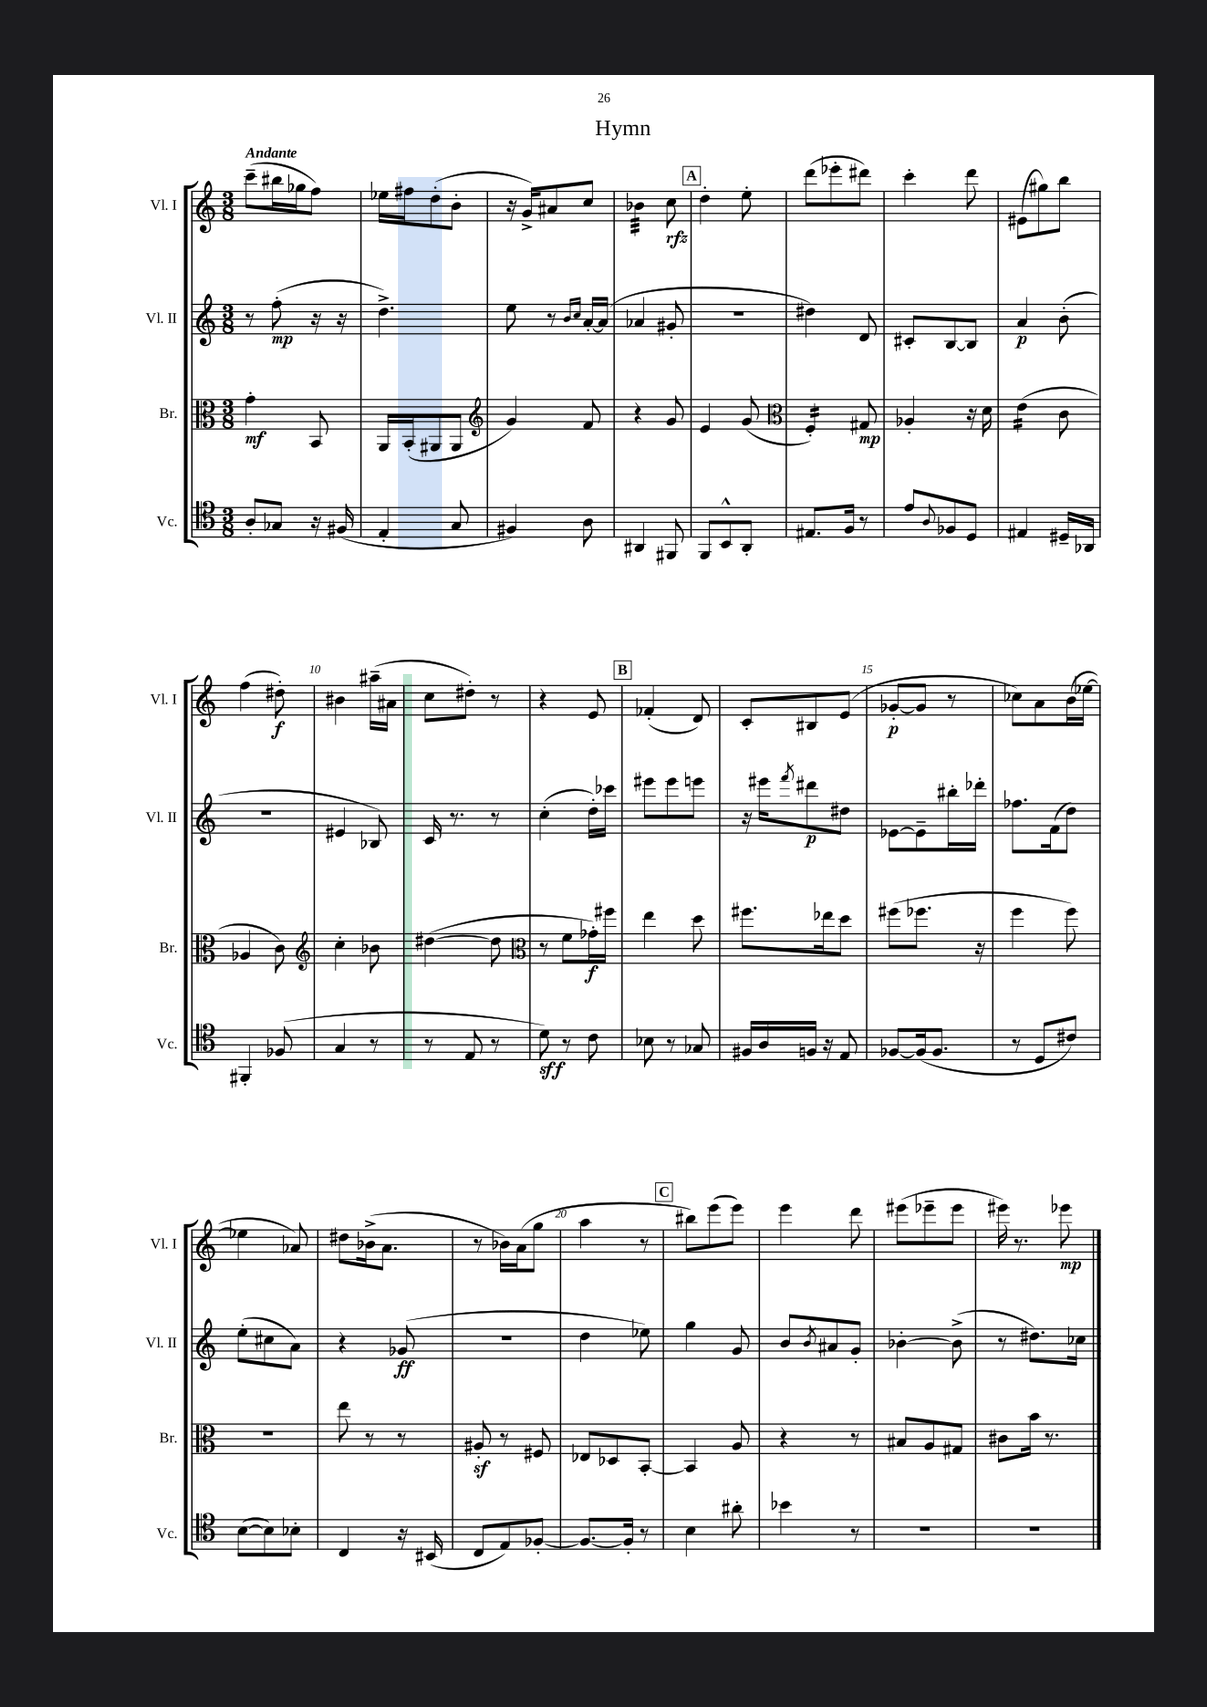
\header { title = "Hymn" }
<<
\new StaffGroup <<
\new Staff = "s0" \with { instrumentName = "Vl. I" shortInstrumentName = "Vl. I" } {
    \clef treble \key c \major \numericTimeSignature \time 3/8 \tempo "Andante"
    c'''8--( bis''16 ges''16 f''8) |
    ees''16 fis''16 d''8-.( b'8-. |
    r16 g'16->) ais'8 c''8 |
    bes'4:32 c''8\rfz |
    \mark \markup { \box "A" } d''4-. e''8-. |
    d'''8( ees'''8-. dis'''8) |
    c'''4-. d'''8 |
    eis'8( gis''8) b''8 |
    f''4( dis''8-.\f) |
    bis'4 ais''16--( ais'16 |
    c''8 dis''8-.) r8 |
    r4 e'8 |
    \mark \markup { \box "B" } fes'4-.( d'8) |
    c'8-. bis8 e'8( |
    ges'8~-.\p ges'8 r8 |
    ces''8) a'8 b'16( ees''16~ |
    ees''4 aes'8) |
    dis''8 bes'16->( a'8. |
    r8 bes'16) a'16( g''8 |
    a''4 r8 |
    \mark \markup { \box "C" } bis''8) e'''8( e'''8) |
    e'''4 d'''8 |
    eis'''8( ees'''8-- ees'''8 |
    eis'''16) r8. ees'''8\mp \bar "|." |
}
\new Staff = "s1" \with { instrumentName = "Vl. II" shortInstrumentName = "Vl. II" } {
    \clef treble \key c \major \numericTimeSignature \time 3/8
    r8 f''8-.\mp( r16 r16 |
    d''4.->) |
    e''8 r8 \grace { b'16 c''16 } a'16~-. a'16( |
    aes'4 gis'8-. |
    \mark \markup { \box "A" } R4. |
    dis''4) d'8 |
    cis'8-. b8~ b8 |
    a'4\p b'8-.( |
    R4. |
    eis'4 bes8) |
    c'16 r8. r8 |
    c''4-.( d''16-.) ces'''16 |
    \mark \markup { \box "B" } eis'''8 eis'''8 e'''8 |
    r16 eis'''16 \acciaccatura { f'''8 } dis'''8\p dis''8 |
    ees'8~ ees'8-- bis''16-. des'''16-. |
    fes''8. f'16( d''8) |
    e''8-.( cis''8 a'8) |
    r4 ges'8\ff( |
    R4. |
    d''4 ees''8) |
    \mark \markup { \box "C" } g''4 g'8 |
    b'8 \acciaccatura { b'8 } ais'8 g'8-. |
    bes'4~-. bes'8->( |
    r8 dis''8.) ces''16 \bar "|." |
}
\new Staff = "s2" \with { instrumentName = "Br." shortInstrumentName = "Br." } {
    \clef alto \key c \major \numericTimeSignature \time 3/8
    g'4-.\mf b,8 |
    a,16 b,16-.( ais,8 ais,8 |
    \clef treble g'4) f'8 |
    r4 g'8 |
    \mark \markup { \box "A" } e'4 g'8( |
    \clef alto f4:16-.) gis8\mp |
    aes4-. r16 d'16 |
    e'4:16( c'8 |
    aes4 c'8) |
    \clef treble c''4-. bes'8 |
    dis''4~( dis''8 |
    \clef alto r8 f'8 ges'16-.\f) fis''16 |
    \mark \markup { \box "B" } e''4 d''8 |
    fis''8. ees''16 d''8 |
    fis''8( fes''8. r16 |
    f''4 f''8) |
    R4. |
    e''8 r8 r8 |
    ais8-.\sf r8 fis8 |
    ees8 des8 b,8~-. |
    \mark \markup { \box "C" } b,4 a8 |
    r4 r8 |
    bis8 a8 gis8 |
    cis'8 b'16 r8. \bar "|." |
}
\new Staff = "s3" \with { instrumentName = "Vc." shortInstrumentName = "Vc." } {
    \clef tenor \key c \major \numericTimeSignature \time 3/8
    a8-. ges8 r16 fis16( |
    e4-. g8 |
    fis4) a8 |
    ais,4 fis,8 |
    \mark \markup { \box "A" } f,8 b,8-^ a,8-. |
    eis8. f16 r8 |
    e'8 \appoggiatura { a8 } fes8 d8 |
    eis4 dis16-- aes,16 |
    fis,4-. fes8( |
    g4 r8 |
    r8 e8 r8 |
    d'8\sff) r8 c'8 |
    \mark \markup { \box "B" } bes8 r8 ges8 |
    fis16 a16 f16 r16 e8 |
    fes8~ fes16( fes8. |
    r8 d8 cis'8) |
    b8~( b8) bes8-. |
    c4 r16 bis,16( |
    c8 e8) fes8~-. |
    fes8.~ fes16-. r8 |
    \mark \markup { \box "C" } b4 ais'8-. |
    bes'4 r8 |
    R4. |
    R4. \bar "|." |
}
>>
>>
\layout { \context { \Score \override BarNumber.break-visibility = ##(#f #t #t) barNumberVisibility = #(every-nth-bar-number-visible 5) } }
